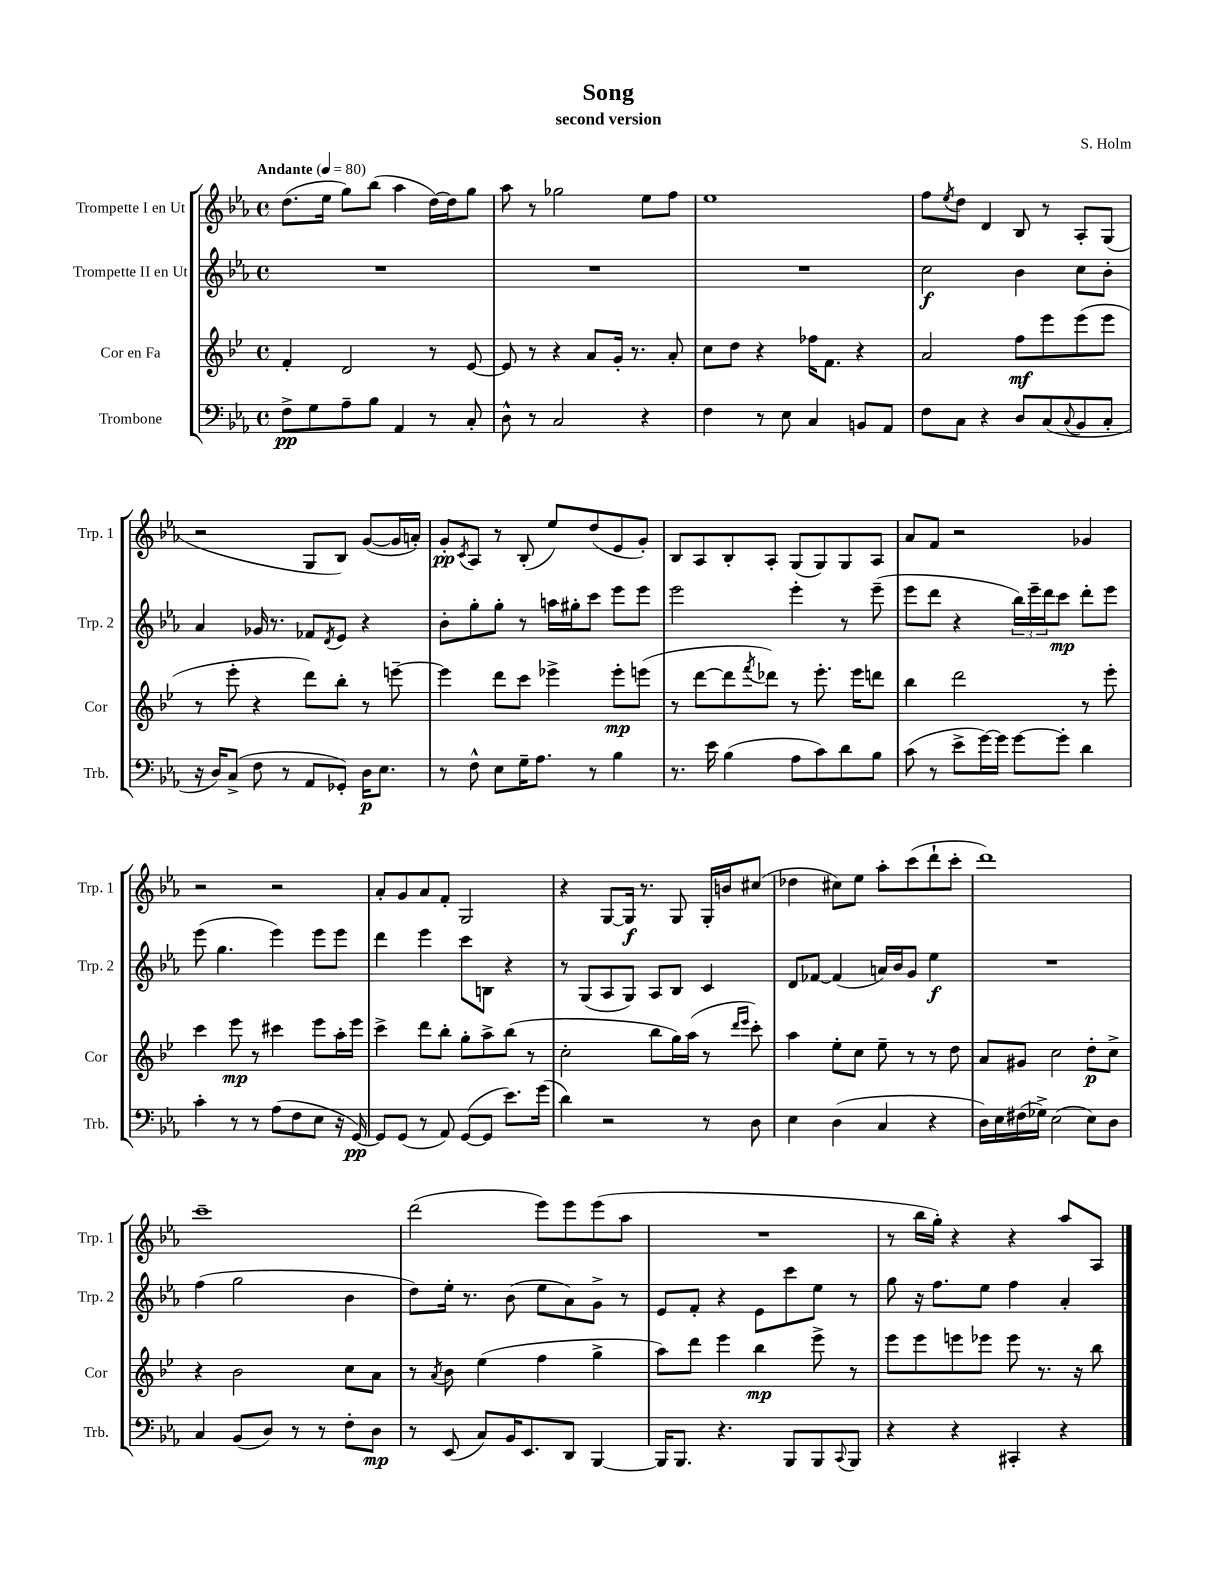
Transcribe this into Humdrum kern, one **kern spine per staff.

**kern	**kern	**kern	**kern
*staff4	*staff3	*staff2	*staff1
*clefF4	*clefG2	*clefG2	*clefG2
*k[b-e-a-]	*k[b-e-]	*k[b-e-a-]	*k[b-e-a-]
*M4/4	*M4/4	*M4/4	*M4/4
*met(c)	*met(c)	*met(c)	*met(c)
*MM80	*MM80	*MM80	*MM80
8F^\L	4f'/	1r	(8.dd\L
8G\	.	.	.
.	.	.	16ee-\Jk
8A-~\	2d/	.	8gg\L)
8B-\J	.	.	(8bb-\J
4AA-/	.	.	4aa-\
8r	8r	.	[16dd\LL)
.	.	.	16dd\]J
8C'/	[8e-/	.	8gg\J
=	=	=	=
8D^^\	8e-/]	1r	8aa-\
8r	8r	.	8r
2C/	4r	.	2gg-\
.	8a/L	.	.
.	16g'/Jk	.	.
.	8.r	.	.
4r	.	.	8ee-\L
.	8a'/	.	8ff\J
=	=	=	=
4F\	8cc\L	1r	1ee-
.	8dd\J	.	.
8r	4r	.	.
8E-\	.	.	.
4C/	16ff-\LK	.	.
.	8.f\J	.	.
8BB/L	4r	.	.
8AA-/J	.	.	.
=	=	=	=
8F\L	2a/	2cc\	8ff\L
.	.	.	8qee-/
8C\J	.	.	8dd\J
4r	.	.	4d/
8D/L	8ff\L	4b-\	8B-/
(8C/	8eee-\	.	8r
8qqC/	.	.	.
8BB-/	(8eee-\	8cc\L	8A-'/L
8C'/J	8eee-\J	8b-'\J	(8G/J
=	=	=	=
16r	8r	4a-/	2r
16D/LK)	.	.	.
(8C^/J	8eee-'\	.	.
8F\	4r	16g-/	.
.	.	8.r	.
8r	.	.	.
8AA-/L	8ddd\L)	8f-/L	8G/L
.	.	8qd/	.
8GG-'/J)	8bb-'\J	8e-/J	8B-/J)
16D\LK	8r	4r	([8g/L
8.E-\J	.	.	.
.	[8eee~\	.	16g/]L
.	.	.	16a'/JJ)
=	=	=	=
8r	4eee\]	8b-'\L	8g'/L
.	.	.	8qc/
8F^^\	.	8gg'\	8A-/J
8E-\L	8ddd\L	8gg'\J	8r
16G~\K	8ccc\J	8r	(8B-'/
8.A-\J	.	.	.
.	4eee-^\	16aa\LL	8ee-/L)
.	.	16gg#'\J	.
8r	.	8ccc\J	(8dd/
4B-\	8eee-'\L	8eee-\L	8e-/
.	(8eee\J	8eee-\J	8g'/J)
=	=	=	=
8.r	8r	2eee-\	8B-/L
.	[8ddd\L	.	8A-/
16e-\	.	.	.
(4B-\	8ddd\]	.	8B-'/
.	8qfff/	.	.
.	8ddd-\J)	.	8A-'/J
8A-\L	8r	4eee-'\	(8G/L
8c\)	8.eee-'\	.	8G/)
8d\	.	8r	8G/
.	16eee-\LK	.	.
8B-\J	8ddd\J	(8eee-~\	8A-/J
=	=	=	=
(8c\	4bb-\	8eee-\L	8a-/L
8r	.	8ddd\J	8f/J
8e-^\L	2ddd\	4r	2r
[16g\L)	.	.	.
16g\]JJ	.	.	.
[8g\L	.	24bb-\LL)	.
.	.	24eee-~\	.
.	.	24ddd\J	.
8g'\]J	.	8ccc\J	.
4d\	8r	8ddd'\L	4g-/
.	8eee-'\	8eee-\J	.
=	=	=	=
4c'\	4ccc\	(8eee-\	2r
.	.	4.gg\	.
8r	8eee-\	.	.
8r	8r	.	.
(8A-\L	4ccc#\	4eee-\)	2r
8F\	.	.	.
8E-\J	8eee-\L	8eee-\L	.
16r	16aa'\L	8eee-\J	.
[16GG/)	16eee-\JJ	.	.
=	=	=	=
8GG/]L	4ccc^\	4ddd\	8a-'/L
(8GG/J	.	.	8g/
8r	8ddd\L	4eee-\	8a-/
8AA-/)	8bb-'\J	.	8f'/J
([8GG/L	8gg'\L	8ccc\L	2G/
8GG/]J	8aa^\	8B\J	.
8.e-\L)	(8bb-\J	4r	.
.	8r	.	.
(16g\Jk	.	.	.
=	=	=	=
4d\)	2cc'\	8r	4r
.	.	(8G/L	.
2r	.	8A-/	[8G/L
.	.	8G/J)	16G/]Jk
.	.	.	8.r
.	8bb-\L	8A-/L	.
.	16gg\L)	8B-/J	8G/
.	(16aa\JJ	.	.
8r	8r	4c/	16G'/LL
.	.	.	16b/J
.	16qqddd/LL	.	.
.	16qqeee-/JJ	.	.
8D\	8ccc'\)	.	(8cc#/J
=	=	=	=
4E-\	4aa\	8d/L	4dd-\
.	.	[8f-/J	.
(4D\	8ee-'\L	(4f-/]	8cc#\L)
.	8cc\J	.	8ee-\J
4C/	8ee-~\	16a/LL)	8aa-'\L
.	.	16b-/J	.
.	8r	8g/J	(8ccc\
4r	8r	4ee-\	8ddd`\
.	8dd\	.	8ccc'\J
=	=	=	=
16D\LL)	8a/L	1r	1ddd)
16E-\	.	.	.
(16F#\	8g#/J	.	.
16G-^\JJ)	.	.	.
(2E-\	2cc\	.	.
8E-\L)	8dd'\L	.	.
8D\J	8cc^\J	.	.
=	=	=	=
4C/	4r	(4ff\	1ccc~
(8BB-/L	2b-\	2gg\	.
8D/J)	.	.	.
8r	.	.	.
8r	.	.	.
8F'\L	8cc\L	4b-\	.
8D\J	8a\J	.	.
=	=	=	=
8r	8r	8dd\L)	(2ddd\
.	8qa/	.	.
(8EE-/	8b-\	16ee-'\Jk	.
.	.	8.r	.
8C/L)	(4ee-\	.	.
16BB-/K	.	(8b-\	.
8.EE-/	.	.	.
.	4ff\	8ee-\L	8eee-\L)
8DD/J	.	8a-\)	8eee-\
[4BBB-/	4gg^\	8g^\J	(8eee-\
.	.	8r	8aa-\J
=	=	=	=
16BBB-/]LK	8aa\L)	8e-/L	1r
8.BBB-/J	.	.	.
.	8ddd\J	8f'/J	.
4.r	4eee-\	4r	.
.	4bb-\	8e-\L	.
8BBB-/L	.	8ccc\	.
8BBB-/	8eee-^\	8ee-\J	.
8qqCC/	.	.	.
8BBB-/J	8r	8r	.
=	=	=	=
4r	8eee-\L	8gg\	8r
.	8eee-\	16r	16bb-\LL
.	.	8.ff\L	16gg'\JJ)
4r	8eee\	.	4r
.	8eee-\J	8ee-\J	.
4CC#'/	8eee-\	4ff\	4r
.	8.r	.	.
4r	.	4a-'/	8aa-/L
.	16r	.	.
.	8bb-\	.	8A-/J
==	==	==	==
*-	*-	*-	*-
